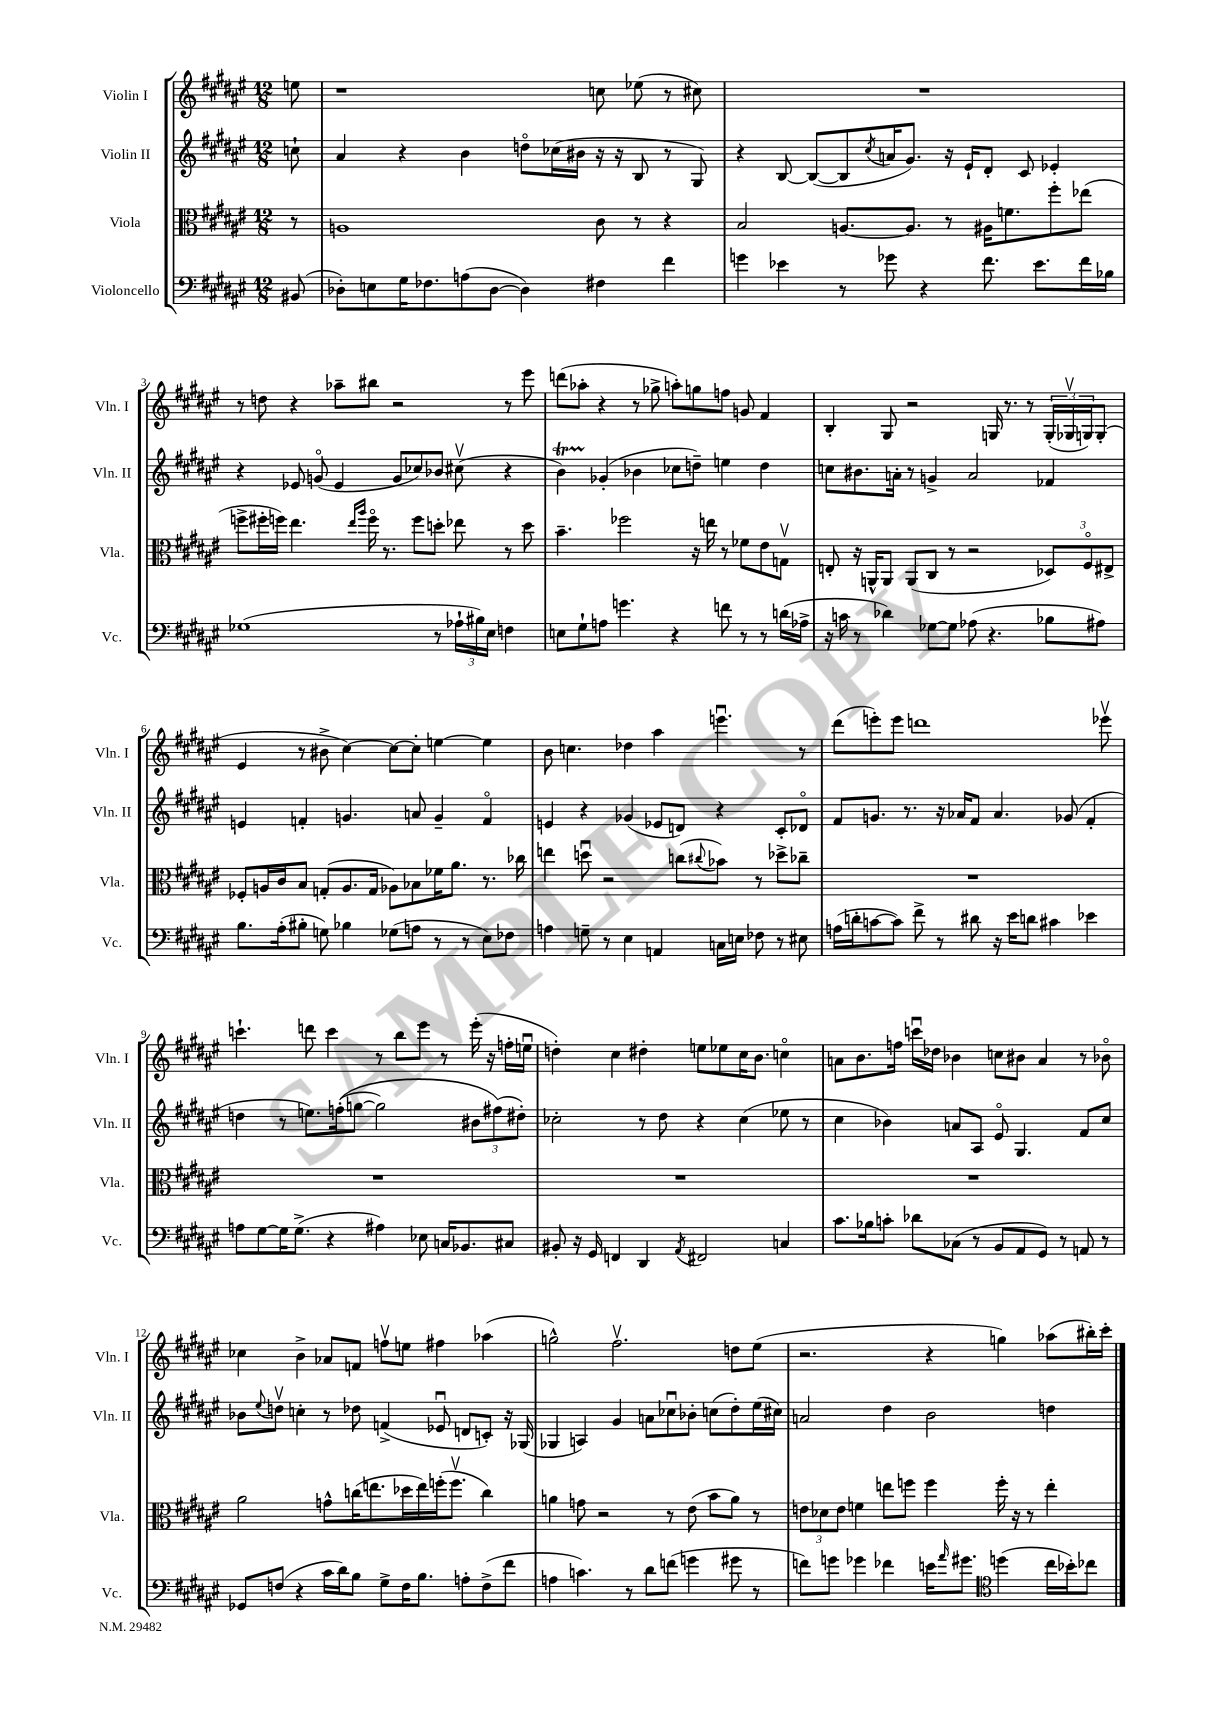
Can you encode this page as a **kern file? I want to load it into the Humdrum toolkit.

**kern	**kern	**kern	**kern
*part4	*part3	*part2	*part1
*staff4	*staff3	*staff2	*staff1
*I"Violoncello	*I"Viola	*I"Violin II	*I"Violin I
*I'Vc.	*I'Vla.	*I'Vln. II	*I'Vln. I
*clefF4	*clefC3	*clefG2	*clefG2
*k[f#c#g#d#a#e#]	*k[f#c#g#d#a#e#]	*k[f#c#g#d#a#e#]	*k[f#c#g#d#a#e#]
*M12/8	*M12/8	*M12/8	*M12/8
=	=	=	=
(8BB#X/	8r	8ccn`\	8een\
=1	=1	=1	=1
8D-X'\L)	1An	4a#/	1r
8En\	.	.	.
16G#\K	.	4r	.
8.F-X\	.	.	.
(8An\	.	4b\	.
[8D-\J	.	.	.
4D-\])	.	8ddn\L	.
.	.	(16cc-X\L	.
.	.	16b#X\JJ	.
4F#X\	8c#\	16r	8ccn\
.	.	16r	.
.	8r	8B/	(8ee-X\
4f#\	4r	8r	8r
.	.	8G#/)	8cc#X\)
=2	=2	=2	=2
4gn\	2B/	4r	1.r
4e-X\	.	[8B/	.
.	.	(8B/L_	.
8r	[8.An/L	8B/]	.
.	.	8qcc#/	.
8g-X\	.	16an/K	.
.	8.A/J]	8.g#/J)	.
4r	.	.	.
.	8r	16r	.
.	.	16e#`/KL	.
8.f#\	16A#X\KL	8d#'/J	.
.	8.fn\	.	.
.	.	8c#/	.
8.e-\L	.	.	.
.	8ff#'\	4e-X'/	.
16f#\L	(8ee-X\J	.	.
16B-X\JJ	.	.	.
!!LO:LB:g=z
=3	=3	=3	=3
(1G-X	8ffn^\L	4r	8r
.	16ff#X'\L	.	8ddn\
.	16ffn\JJ)	.	.
.	4.ee#\	8e-X/	4r
.	.	(8gn/	.
.	.	4e-/	8aa-X~\L
.	16qqee#/LL	.	.
.	16qqaa#/JJ	.	.
.	16ff\	.	8bb#X\J
.	8.r	.	.
.	.	8g/L	2r
.	8ff\L	8cc-X/)	.
8r	8ddn'\J	8b-X/J	.
24A-X`\LL	8ee-X\	(8cc#Xv\	.
24B#X\)	.	.	.
24E#\JJ	.	.	.
4Fn\	8r	4r	8r
.	8dd\	.	8eee#\
=4	=4	=4	=4
8En\L	4.b~\	4bT\)	(8dddn\L
8G#`\	.	.	8aa-X'\J
8An\J	.	(4g-X'/	4r
4.gn\	2ff-X\	.	.
.	.	4b-X\	8r
.	.	.	8gg-X^\
4r	.	8cc-X\L	8aan'\L)
.	16r	8ddn~\J)	8ggn\
.	16een\	.	.
8fn\	8r	4een\	8ffn\J
8r	8f-X\L	.	8gn/
8r	8e#\	4dd\	4f#/
(16dn\LL	8Gnv\J	.	.
16A-X^\JJ	.	.	.
=5	=5	=5	=5
16r	8En'/	8ccn\L	4B'/
16cn\	.	.	.
8r	16r	8.b#X\	.
.	16AAn^^/KL	.	.
4d-X\)	8AA/J	.	8G#/
.	.	16an'\Jk	.
.	(8AA/L	8r	2r
[8G-X\L	8C#/J	4gn^/	.
8G-\J]	8r	.	.
(8A-X\	2r	2a/	.
4.r	.	.	16Gn/
.	.	.	8.r
.	.	.	8r
8B-X\L	12D-X/L)	4f-X/	(24G'/LL
.	.	.	24G-Xv/
.	12F#/	.	24Gn/J)
8A#X\J)	.	.	(8G'/J
.	12E#X^/J	.	.
!!LO:LB:g=z
=6	=6	=6	=6
8.B\L	8F-X'/L	4en/	4e#/
.	16An/L	.	.
(16A#'\k	16c#/J	.	.
8B#X'\J	8B/J	4fn'/	8r
8Gn\)	(8Gn'/L	.	8b#X^\
4B-X\	8.A/	4.gn/	[4cc#\)
.	16G/Jk	.	.
(8G-X\L	8A-X\L)	.	8cc#\L_
8An\J	8B-X\	8an/	8cc#'\J]
8r	16f-X\K	4g~/	[4een\
.	8.a#\J	.	.
8r	.	.	.
8E#\L)	8.r	4f/	4ee\]
8F-X\J	.	.	.
.	16cc-X\	.	.
=7	=7	=7	=7
4An\	4een\	4en/	8b\
.	.	.	4.ccn\
8Gn~\	8ddnu\	4r	.
8r	2r	.	.
4E#\	.	(4g-X/	4dd-X\
4AAn/	.	8e-X/L	4aa#\
.	(8ccn\L	8dn/J)	.
.	8qqcc#X/	.	.
16Cn\LL	8b-X\J)	4r	4.eeenu\
16En\JJ	.	.	.
8F-X\	8r	.	.
8r	8dd-X^\L	8c#'/L	.
8E#X\	8cc-X~\J	8d-X/J	8r
=8	=8	=8	=8
(16An\LL	1.r	8f#/L	(8ddd#\L
16dn'\J	.	.	.
[8cn\	.	8.gn/J	8eeen'\)
8c\J])	.	.	8eee\J
.	.	8.r	.
8f#^\	.	.	1dddn
8r	.	16r	.
.	.	16a-X/KL	.
8d#X\	.	8f#/J	.
16r	.	4.a-/	.
16e#\KL	.	.	.
8dn\J	.	.	.
4c#X\	.	.	.
.	.	(8g-X/	.
4e-X\	.	4f#'/	.
.	.	.	8eee-Xv\
!!LO:LB:g=z
=9	=9	=9	=9
8An\L	1.r	4ddn\	4.cccn`\
[8G#\	.	.	.
16G#\K]	.	8r	.
(8.G#^\J	.	.	.
.	.	8.een\L)	8dddn\
4r	.	.	4ccc\
.	.	((16ffn'\k	.
.	.	[8ggn\J	.
4A#X\)	.	2gg\])	8r
.	.	.	8bb\L
8E-X\	.	.	8eee#\J
16Cn/KL	.	.	8r
8.BB-X/	.	.	.
.	.	12b#X\L	(16eee#'\
.	.	.	16r
.	.	(12ff#X\)	.
8C#X/J	.	.	16ffn'\LL
.	.	12dd#X'\J)	.
.	.	.	16eenu\JJ
=10	=10	=10	=10
8BB#X'/	1.r	2cc-X'\	4ddn'\)
16r	.	.	.
16GG#/	.	.	.
4FFn/	.	.	4cc#\
4DD#/	.	8r	4dd#X'\
.	.	8dd#\	.
8qAA#/	.	.	.
2FF#X/	.	4r	8een\L
.	.	.	8ee-X\
.	.	(4cc-\	16cc#\K
.	.	.	8.b\J
4Cn/	.	8ee-X\	4ccn\
.	.	8r	.
=11	=11	=11	=11
8.c#\L	1.r	4cc#\	8an\L
.	.	.	8.b\
16B-X\k	.	.	.
8cn'\J	.	4b-X\)	.
.	.	.	16ffn\Jk
8d-X\L	.	.	16cccnu\LL
.	.	.	16dd-X\JJ
(8C-X\J	.	8an/L	4b-X\
8r	.	8A#/J	.
8BB/L	.	8e#/	8ccn\L
8AA#/	.	4.G#/	8b#X\J
8GG#/J)	.	.	4a/
8r	.	.	.
8AAn/	.	8f#/L	8r
8r	.	8cc#/J	8b-X\
!!LO:LB:g=z
=12	=12	=12	=12
8GG-X/L	2a#\	8b-X\L	4cc-X\
.	.	8qqee#/	.
(8Fn/J	.	8ddnv\J	.
4r	.	4ccn'\	4b^\
16c#\LL	8gn^^\L	8r	8a-X/L
16d#\J)	.	.	.
8B\J	(16ccn\K	8dd-X\	8fn/J
.	8.een\	.	.
8G#^\L	.	(4fn^/	8ffnv\L
16F\K	16dd-X\L	.	8een\J
8.B\J	16ee\)	.	.
.	(16ffn'\J	8e-Xu/	4ff#X\
.	8.ffv\J	.	.
8An'\L	.	8dn/L	.
(8F^\	4cc\)	8cn'/J)	(4aa-X\
8f#\J	.	16r	.
.	.	(16G-X/	.
=13	=13	=13	=13
4An\	4an\	4G-X/	2ggn^^\)
4.cn\)	8gn\	4An/)	.
.	2r	.	.
.	.	4g#/	2.ff#v\
8r	.	.	.
8d#\L	.	8an\L	.
(8fn\J	8r	8cc-Xu\	.
4gn\	(8e#\	8b-X'\J	.
.	8b\L	(8ccn\L	.
8g#X\	8a\J)	8dd#'\)	8ddn\L
8r	8r	(16ee#\L	(8ee#\J
.	.	16cc#X\JJ)	.
=14	=14	=14	=14
8fn\L)	12en\L	2an/	2.r
.	12d-X\	.	.
8gn\J	.	.	.
.	12e\J	.	.
4g-X\	4fn\	.	.
4f-X\	8een\L	4dd#\	.
.	8ffn\J	.	.
16en\KL	4ff\	2b\	4r
16qqa#/	.	.	.
8.g#X\J	.	.	.
*clefC4	*	*	*
(4ddn\	16ff'\	.	4ggn\)
.	16r	.	.
.	8r	.	.
16cc#\LL	4ee'\	4ddn\	(8aa-X\L
16b-X'\J)	.	.	.
8cc-X\J	.	.	16bb#X'\L)
.	.	.	16ccc#'\JJ
==	==	==	==
*-	*-	*-	*-
